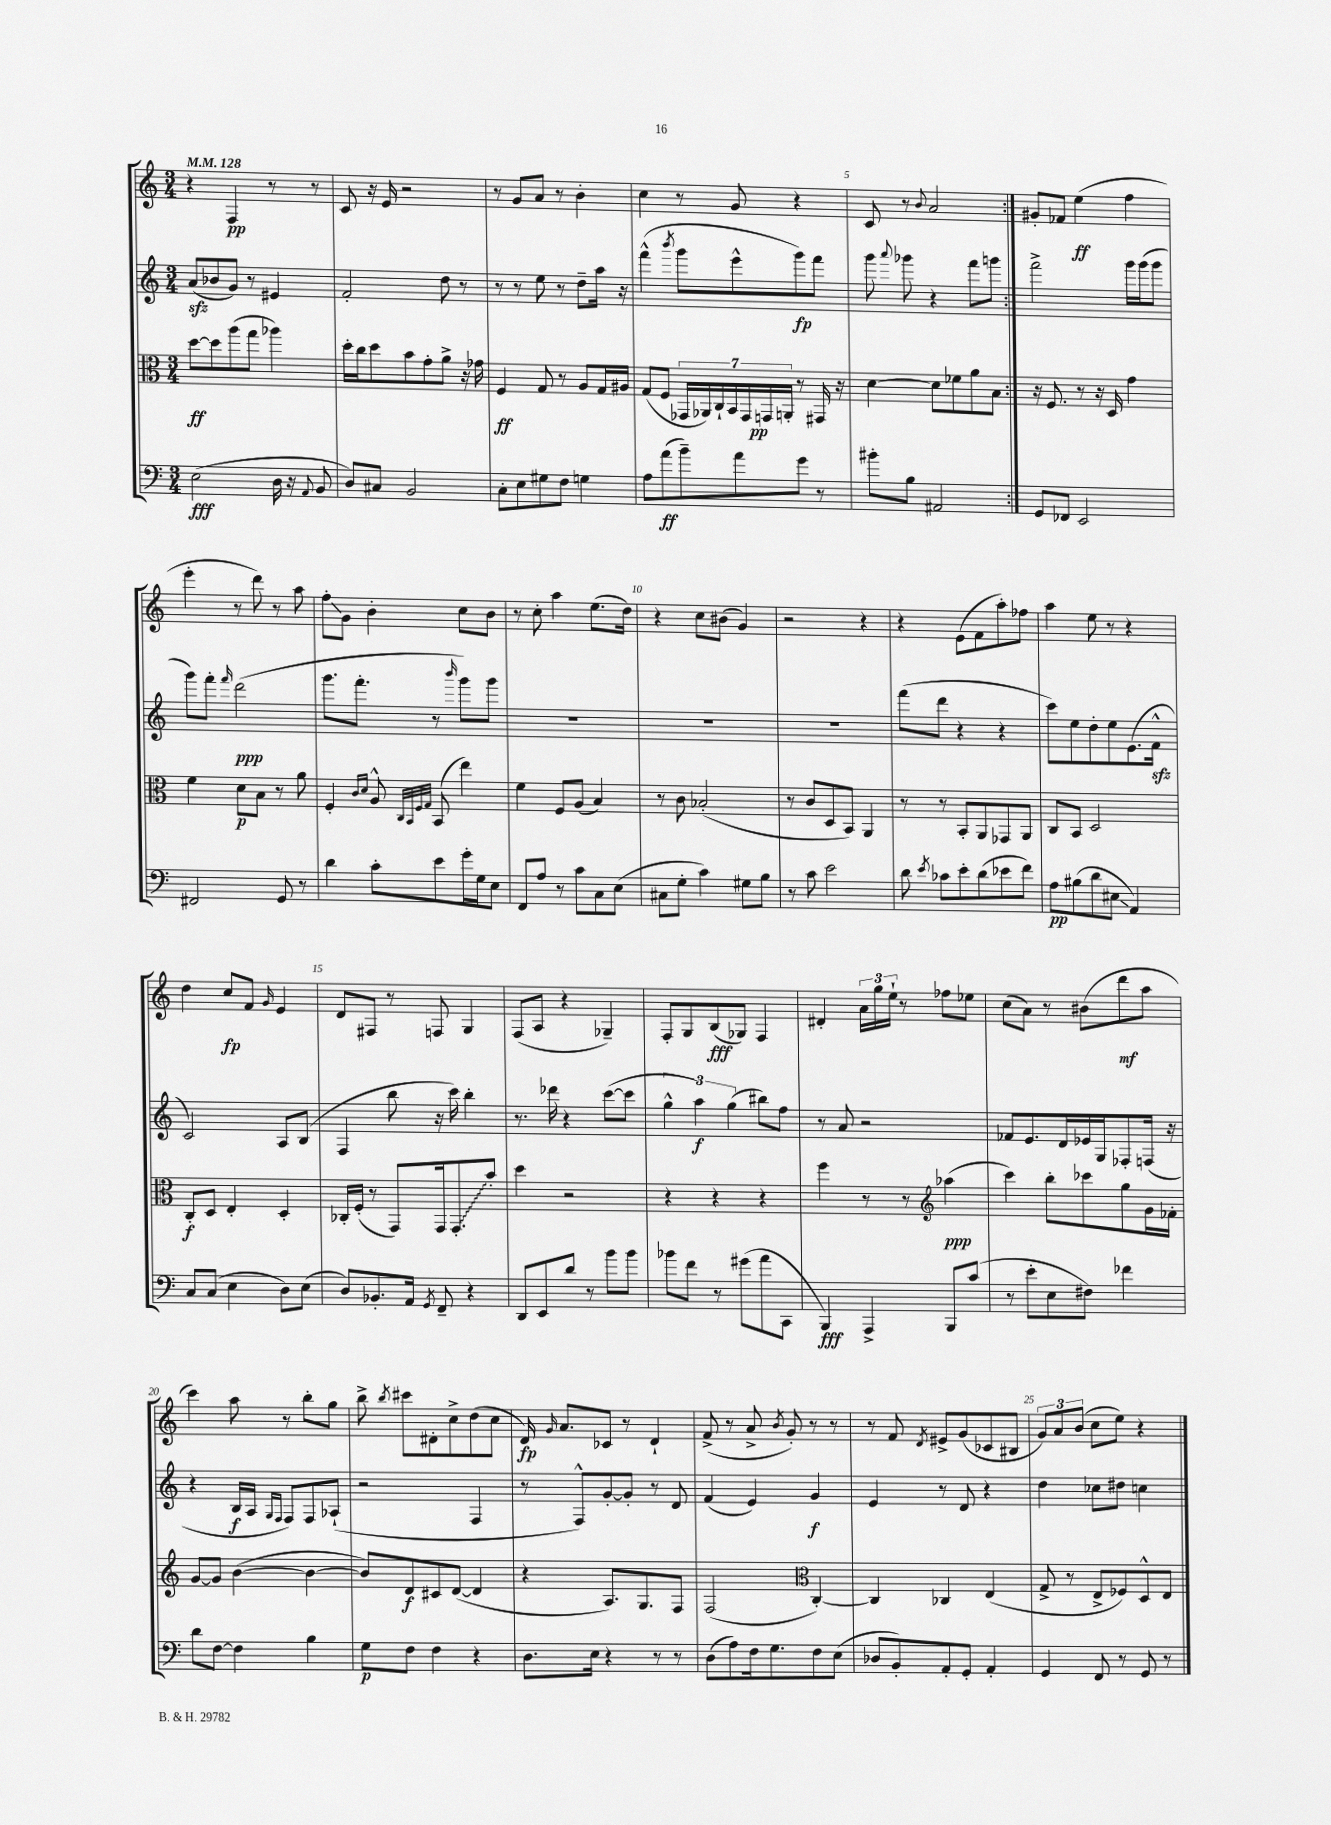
<<
\new StaffGroup <<
\new Staff = "s0" {
    \clef treble \key c \major \numericTimeSignature \time 3/4 \tempo 4 = 128
    \autoBeamOff \repeat volta 2 { r4 f4\pp r8 r8 |
    c'8 r16 e'16 r2 |
    r8 g'8[ a'8] r8 b'4-. |
    c''4 r8 g'8 r4 |
    c'8 r8 \appoggiatura { b'8 } a'2 | }
    gis'8[-. fes'8] e''4\ff( f''4 |
    e'''4-. r8 d'''8) r8 a''8 |
    f''8[-.\glissando g'8] b'4-. c''8[ b'8] |
    r8 c''8-. a''4 e''8.[( d''16]) |
    r4 c''8[ bis'8]( g'4) |
    r2 r4 |
    r4 e'8[( f'8 a''8-.) fes''8] |
    a''4 e''8 r8 r4 |
    d''4 c''8[\fp f'8] \grace { g'16 } e'4 |
    d'8[ fis8] r8 f8 g4 |
    f8[( a8] r4 ges4--) |
    f8[-. g8 b8\fff( ges8]) f4 |
    dis'4-. \tuplet 3/2 { a'16[ g''16 e''16]-! } r8 fes''8[ ees''8] |
    c''8[( a'8]) r8 bis'8[( d'''8\mf a''8] |
    c'''4) a''8 r8 b''8[-. g''8] |
    b''8-> \acciaccatura { b''8 } cis'''8[ dis'8-. c''8-> d''8( c''8] |
    d'16\fp) \grace { g'16 } a'8.[ ces'8] r8 d'4-! |
    f'8->( r8 a'8-> \acciaccatura { b'8 } g'8-.) r8 r8 |
    r8 f'8 \acciaccatura { d'8 } eis'8[-> g'8( ces'8 bis8] |
    \tuplet 3/2 { g'8[) a'8 b'8]( } c''8[ e''8]) r4 \bar "|." |
}
\new Staff = "s1" {
    \clef treble \key c \major \numericTimeSignature \time 3/4
    \autoBeamOff \repeat volta 2 { a'8[\sfz( bes'8 g'8]) r8 eis'4 |
    f'2-. d''8 r8 |
    r8 r8 e''8 r8 d''8[-- a''16] r16 |
    f'''4-^( \acciaccatura { b'''8 } g'''8[ e'''8-^ g'''8\fp) f'''8] |
    g'''8 \appoggiatura { a'''8 } ges'''8 r4 f'''8[ g'''8] | }
    f'''2-> g'''16[ g'''16( g'''8] |
    g'''8[) f'''8]-. \grace { f'''16 } d'''2\ppp( |
    g'''8.[ f'''8.]-. r8 \grace { b'''16 } g'''8[) g'''8] |
    R2. |
    R2. |
    R2. |
    f'''8[( d'''8] r4 r4 |
    c'''8[) e''8 d''8-. e''8 e'8.( f'16]-^\sfz |
    c'2) a8[ b8]( |
    f4 b''8 r16 c'''16) b''4-. |
    r8. des'''16 r4 c'''8[~( c'''8] |
    \tuplet 3/2 { g''4-^ a''4\f) g''4( } bis''8[) f''8] |
    r8 a'8 r2 |
    fes'8[ e'8. d'16 ees'16 g16 fes8-. f16]( r16 |
    r4 b16[\f a16] \grace { g16[ f16] } f8[) f8 aes8]-!( |
    r2 f4 |
    r8 f8[-^) g'8~-. g'8]-. r8 d'8 |
    f'4( e'4) g'4\f |
    e'4 r8 d'8 r4 |
    d''4 ces''8[ dis''8] c''4 \bar "|." |
}
\new Staff = "s2" {
    \clef alto \key c \major \numericTimeSignature \time 3/4
    \autoBeamOff \repeat volta 2 { d''8[~\ff d''8 a''8( g''8] aes''4) |
    d''16[-. c''16 d''8 b'8 g'8-. a'8]-> r16 ges'16 |
    f4\ff g8 r8 a8[ g16 ais16] |
    g8[( f8] \tuplet 7/4 { ges,16[ aes,16) c16-! b,16 ges,16 g,16\pp a,16]-. } r8 gis,16 r16 |
    d'4~ d'8[ fes'8 a'8 b8] | }
    r16 f8. r8 r16 d16 g'4 |
    f'4 d'8[\p b8] r8 a'8 |
    f4-. \grace { c'16[ d'16] } a8-^ \grace { c32[ b,32 f32 g32] } b,8( e''4) |
    f'4 f8[ a8]( b4) |
    r8 c'8 bes2-.( |
    r8 c'8[ d8 b,8]) a,4 |
    r8 r8 b,8[-. a,8 ges,8 a,8] |
    c8[ b,8] d2 |
    c8[-.\f d8] e4-. d4-. |
    ces16[-. f16]-.( r8 g,8[) g,16 \once \override Glissando.style = #'zigzag g,8.-.\glissando b'8]-. |
    d''4 r2 |
    r4 r4 r4 |
    f''4 r8 r8 \clef treble aes''4\ppp( |
    c'''4) b''8[-. ces'''8 g''8 g'16 fes'16]-. |
    g'8[~ g'8] b'4~( b'4~ |
    b'8[) d'8\f cis'8 d'8]~( d'4 |
    r4 a8.[) g8. f8] |
    f2( \clef alto c4~-.) |
    c4 ces4 e4( |
    g8-> r8 e8[-> fes8) d8-^ e8] \bar "|." |
}
\new Staff = "s3" {
    \clef bass \key c \major \numericTimeSignature \time 3/4
    \autoBeamOff \repeat volta 2 { e2\fff( d16 r16 \appoggiatura { a,8 } b,8 |
    d8[) cis8] b,2 |
    c8[-. e8 gis8 f8] g4 |
    a8[ a'8\ff( b'8--) a'8 g'8] r8 |
    bis'8[-. b8] ais,2 | }
    g,8[ fes,8] e,2 |
    fis,2 g,8 r8 |
    d'4 c'8[-. e'8 g'16-. g16 e8] |
    f,8[ a8] r8 c'8[ c8 e8]( |
    cis8[ g8]-. c'4) gis8[ b8] |
    r8 c'8 e'2 |
    d'8 \acciaccatura { e'8 } ces'8[ e'8-. d'8( ees'8 f'8]) |
    a8[\pp bis8( d'8 eis8]\glissando a,4) |
    c8[ c8]( e4 d8[) e8]( |
    d8[) bes,8.-. a,16] \acciaccatura { g,8 } f,8-- r4 |
    d,8[ e,8 d'8] r8 b'8[ b'8] |
    bes'8[ f'8] r8 gis'8[( a'8 c,8] |
    b,,4\fff) a,,4-> b,,8[ c'8]( |
    r8 e'8[-. e8 fis8]) fes'4 |
    d'8[ f8]~ f4 b4 |
    g8[\p f8] f4 r4 |
    d8.[ e16] r4 r8 r8 |
    d8[( a8) f16 g8. f8 e8]( |
    des8[ b,8-.) a,8-. g,8]-. a,4-. |
    g,4 f,8 r8 g,8 r8 \bar "|." |
}
>>
>>
\layout { \context { \Score \override BarNumber.break-visibility = ##(#f #t #t) barNumberVisibility = #(every-nth-bar-number-visible 5) } }
